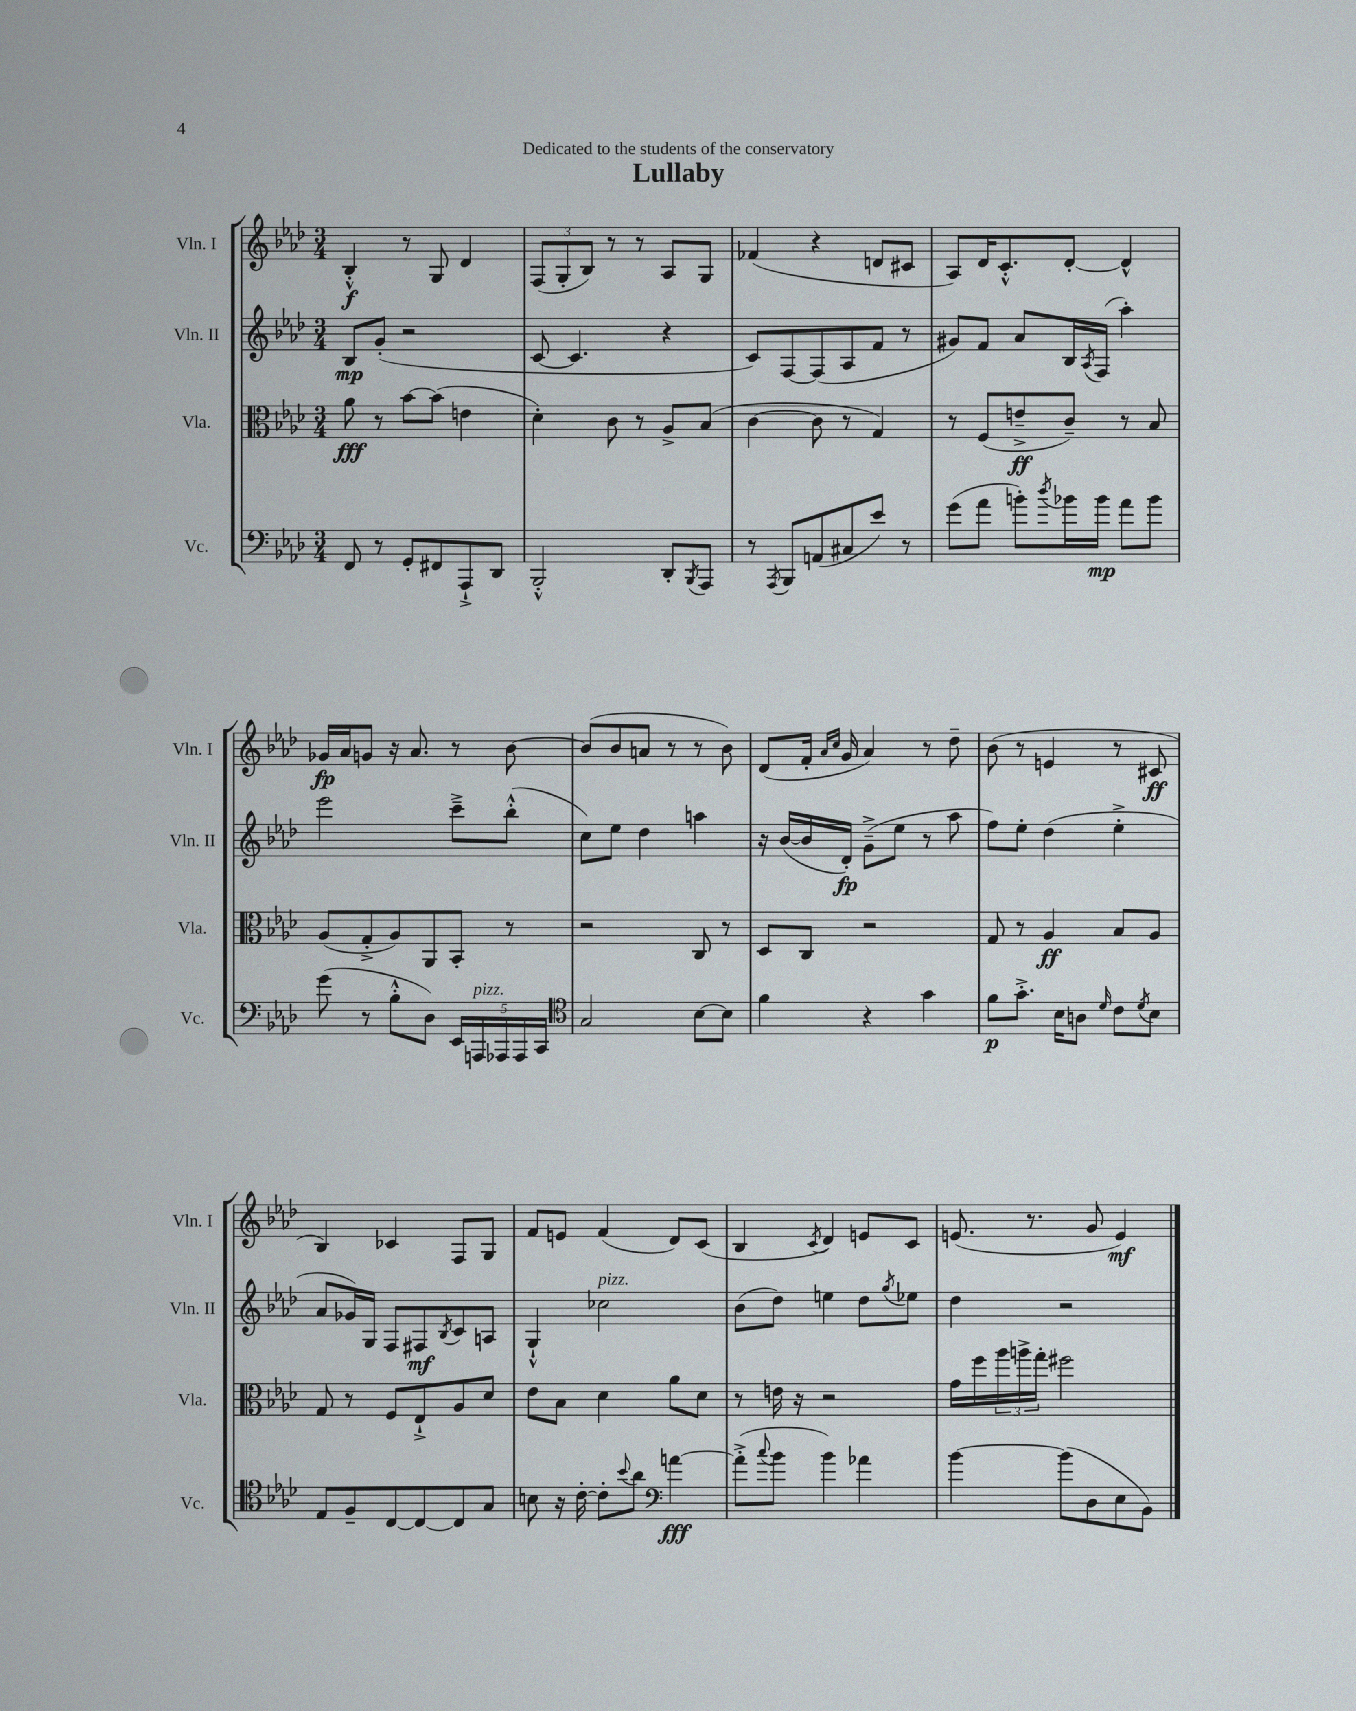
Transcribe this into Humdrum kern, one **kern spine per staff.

**kern	**dynam	**kern	**dynam	**kern	**dynam	**kern	**dynam
*part4	*part4	*part3	*part3	*part2	*part2	*part1	*part1
*staff4	*staff4	*staff3	*staff3	*staff2	*staff2	*staff1	*staff1
*I"Vc.	*	*I"Vla.	*	*I"Vln. II	*	*I"Vln. I	*
*I'Vc.	*	*I'Vla.	*	*I'Vln. II	*	*I'Vln. I	*
*clefF4	*	*clefC3	*	*clefG2	*	*clefG2	*
*k[b-e-a-d-]	*	*k[b-e-a-d-]	*	*k[b-e-a-d-]	*	*k[b-e-a-d-]	*
*M3/4	*	*M3/4	*	*M3/4	*	*M3/4	*
=1	=1	=1	=1	=1	=1	=1	=1
8FF/	.	8a-\	fff	8B-/L	mp	4B-'^^/	f
8r	.	8r	.	(8g'/J	.	.	.
8GG'/L	.	[8b-\L	.	2r	.	8r	.
8FF#X/	.	(8b-\J]	.	.	.	8G/	.
8AAA-`^/	.	4en\	.	.	.	4d-/	.
8DD-/J	.	.	.	.	.	.	.
=2	=2	=2	=2	=2	=2	=2	=2
2BBB-'^^/	.	4d-'\)	.	[8c/	.	(12F/L	.
.	.	.	.	.	.	12G'/	.
.	.	.	.	4.c/]	.	.	.
.	.	.	.	.	.	12B-/J)	.
.	.	8c\	.	.	.	8r	.
.	.	8r	.	.	.	8r	.
8DD-'/L	.	8A-^/L	.	4r	.	8A-/L	.
8qBBB-/	.	.	.	.	.	.	.
8AAA-/J	.	(8B-/J	.	.	.	8G/J	.
=3	=3	=3	=3	=3	=3	=3	=3
8r	.	[4c\	.	8c/L)	.	(4f-X/	.
8qAAA-/	.	.	.	.	.	.	.
8BBB-/L	.	.	.	[8F/	.	.	.
(8AAn/	.	8c\]	.	(8F/]	.	4r	.
8C#X/	.	8r	.	8A-/	.	.	.
8e-/J)	.	4G/)	.	8f/J	.	8dn/L	.
8r	.	.	.	8r	.	8c#X/J	.
=4	=4	=4	=4	=4	=4	=4	=4
(8g\L	.	8r	.	8g#X/L)	.	8A-/L)	.
8a-\J	.	(8F/L	.	8f/J	.	16d-/K	.
.	.	.	.	.	.	8.c'^^/	.
8bn'\L)	.	8en~^/	ff	8a-/L	.	.	.
8qdd-/	.	.	.	.	.	.	.
16b-X\L	.	8c~/J)	.	16B-/L	.	[8d-'/J	.
.	.	.	.	8qA-/	.	.	.
16b-\JJ	mp	.	.	(16F/JJ	.	.	.
8a-\L	.	8r	.	4aa-'\)	.	4d-^^/]	.
8b-\J	.	8B-/	.	.	.	.	.
!!LO:LB:g=z
=5	=5	=5	=5	=5	=5	=5	=5
(8g\	.	(8A-/L	.	2eee-\	.	16g-X/LL	fp
.	.	.	.	.	.	16a-/J	.
8r	.	8G'^/	.	.	.	8gn/J	.
8B-'^^\L	.	8A-/)	.	.	.	16r	.
.	.	.	.	.	.	8.a-/	.
8D-\J)	.	8AA-/	.	.	.	.	.
20EE-/LL	.	8BB-'/J	.	8ccc~^\L	.	8r	.
!LO:TX:a:i:t=pizz.	!	!	!	!	!	!	!
20AAAn/	.	.	.	.	.	.	.
20AAA-X/	.	.	.	.	.	.	.
.	.	8r	.	(8bb-'^^\J	.	[8b-\	.
20AAA-/	.	.	.	.	.	.	.
20CC/JJ	.	.	.	.	.	.	.
=6	=6	=6	=6	=6	=6	=6	=6
*clefC4	*	*	*	*	*	*	*
2G/	.	2r	.	8cc\L)	.	(8b-/L]	.
.	.	.	.	8ee-\J	.	8b-/	.
.	.	.	.	4dd-\	.	8an/J	.
.	.	.	.	.	.	8r	.
[8B-\L	.	8C/	.	4aan\	.	8r	.
8B-\J]	.	8r	.	.	.	8b-\)	.
=7	=7	=7	=7	=7	=7	=7	=7
4f\	.	8D-/L	.	16r	.	(8d-/L	.
.	.	.	.	([16b-/LL	.	.	.
.	.	8C/J	.	16b-/]	.	16f'/Jk	.
.	.	.	.	.	.	16qqa-/LL	.
.	.	.	.	.	.	16qqcc/JJ	.
.	.	.	.	16d-'/JJ)	fp	16g/	.
4r	.	2r	.	(8g~^\L	.	4a-/)	.
.	.	.	.	8ee-\J	.	.	.
4g\	.	.	.	8r	.	8r	.
.	.	.	.	8aa-\	.	8dd-~\	.
=8	=8	=8	=8	=8	=8	=8	=8
8f\L	p	8G/	.	8ff\L)	.	(8b-\	.
8.g'^\J	.	8r	.	8ee-'\J	.	8r	.
.	.	4A-/	ff	(4dd-\	.	4en/	.
16B-\KL	.	.	.	.	.	.	.
8An\J	.	.	.	.	.	.	.
16qqd-/	.	.	.	.	.	.	.
8c\L	.	8B-/L	.	4ee-'^\	.	8r	.
8qd-/	.	.	.	.	.	.	.
8B-\J	.	8A-/J	.	.	.	8c#X/	ff
!!LO:LB:g=z
=9	=9	=9	=9	=9	=9	=9	=9
8E-/L	.	8G/	.	8a-/L	.	4B-/)	.
8F~/	.	8r	.	16g-X/L)	.	.	.
.	.	.	.	16G/JJ	.	.	.
[8C/	.	8F/L	.	8F/L	.	4c-X/	.
8C/_	.	8E-`^/	.	8F#X/	mf	.	.
.	.	.	.	8qB-/	.	.	.
8C/]	.	8A-/	.	8c/	.	8F/L	.
8G/J	.	8d-/J	.	8An/J	.	8G/J	.
=10	=10	=10	=10	=10	=10	=10	=10
8Bn\	.	8e-\L	.	4G`^^/	.	8f/L	.
16r	.	8B-\J	.	.	.	8en/J	.
[16c'\	.	.	.	.	.	.	.
!	!	!	!	!LO:TX:a:i:t=pizz.	!	!	!
8c'\L]	.	4d-\	.	2cc-X\	.	(4f/	.
8qqb-/	.	.	.	.	.	.	.
8a-\J	.	.	.	.	.	.	.
*clefF4	*	*	*	*	*	*	*
[4an\	fff	8a-\L	.	.	.	8d-/L)	.
.	.	8d-\J	.	.	.	(8c/J	.
=11	=11	=11	=11	=11	=11	=11	=11
(8a'^\L]	.	8r	.	(8b-\L	.	4B-/	.
8qqcc/	.	.	.	.	.	.	.
8b-\J	.	16en\	.	8dd-\J)	.	.	.
.	.	16r	.	.	.	.	.
.	.	.	.	.	.	8qc/	.
4b-\)	.	2r	.	4een\	.	4d-/)	.
4a-X\	.	.	.	8dd-\L	.	8en/L	.
.	.	.	.	8qgg/	.	.	.
.	.	.	.	8ee-X\J	.	8c/J	.
=12	=12	=12	=12	=12	=12	=12	=12
[4b-\	.	16g\LL	.	4dd-\	.	(8.en/	.
.	.	16ff\	.	.	.	.	.
.	.	24aa-\	.	.	.	.	.
.	.	24aan^\	.	.	.	.	.
.	.	.	.	.	.	8.r	.
.	.	24gg'\JJ	.	.	.	.	.
(8b-\L]	.	2ff#X\	.	2r	.	.	.
8D-\	.	.	.	.	.	8g/	.
8E-\	.	.	.	.	.	4e/)	mf
8BB-\J)	.	.	.	.	.	.	.
==	==	==	==	==	==	==	==
*-	*-	*-	*-	*-	*-	*-	*-
